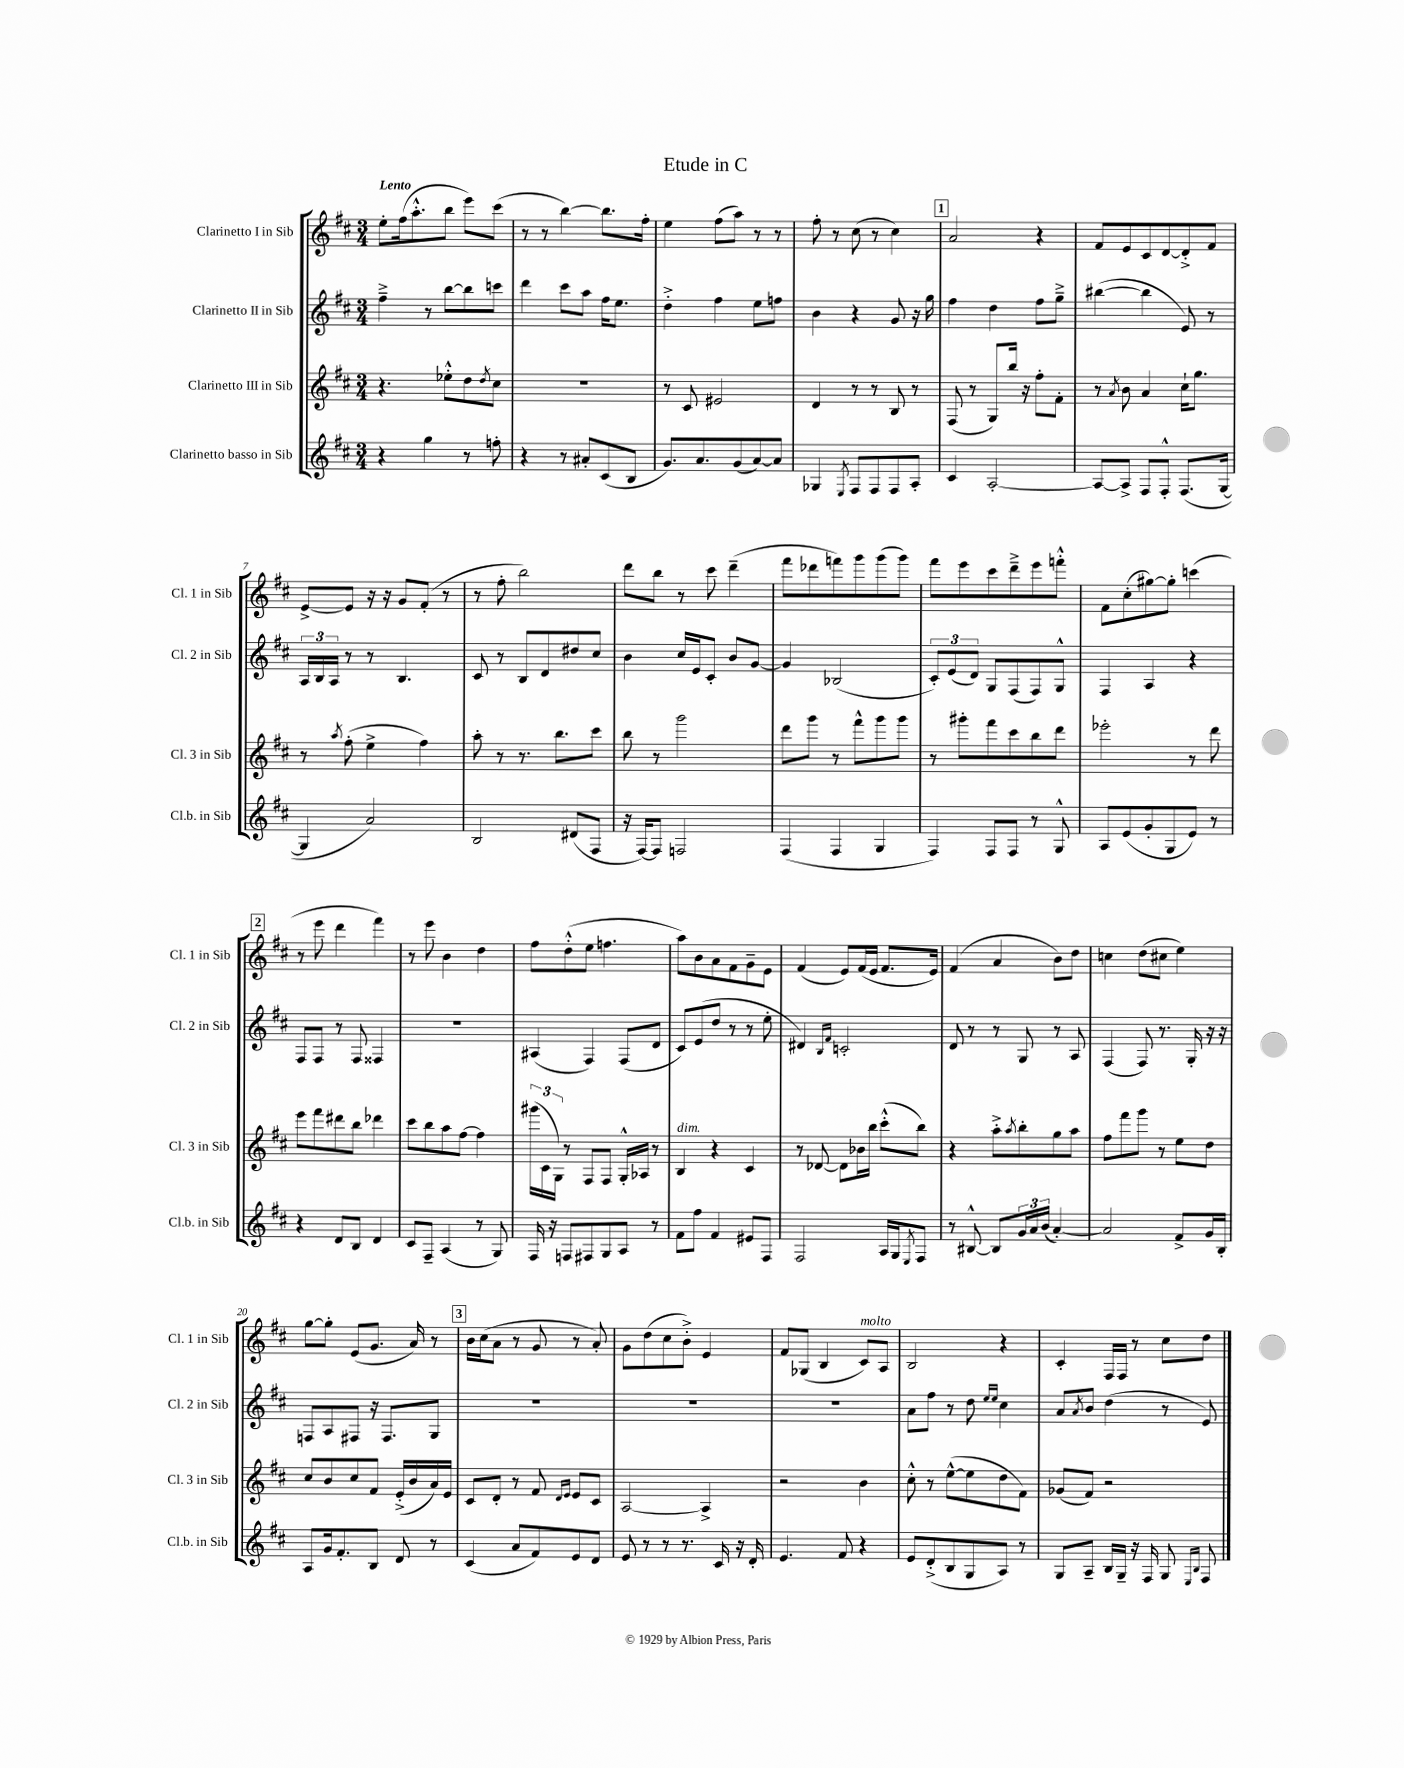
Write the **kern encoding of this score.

**kern	**kern	**kern	**kern
*part4	*part3	*part2	*part1
*staff4	*staff3	*staff2	*staff1
*I"Clarinetto basso in Sib	*I"Clarinetto III in Sib	*I"Clarinetto II in Sib	*I"Clarinetto I in Sib
*I'Cl.b. in Sib	*I'Cl. 3 in Sib	*I'Cl. 2 in Sib	*I'Cl. 1 in Sib
*clefG2	*clefG2	*clefG2	*clefG2
*k[f#c#]	*k[f#c#]	*k[f#c#]	*k[f#c#]
*M3/4	*M3/4	*M3/4	*M3/4
=1	=1	=1	=1
!	!	!	!LO:TX:a:B:t=Lento
4r	4.r	4ff#~^\	8ee'\L
.	.	.	(16ff#\k
.	.	.	8.aa'^^\
4gg\	.	8r	.
.	8ee-X'^^\L	[8bb\L	8bb\J
8r	8dd\	8bb\]	8eee\L)
.	8qdd/	.	.
8ffn'\	8cc#\J	8cccn\J	(8ccc#\J
=2	=2	=2	=2
4r	2.r	4ddd\	8r
.	.	.	8r
8r	.	8ccc#\L	[4bb\)
8a#X'/L	.	8aa\J	.
(8c#/	.	16ff#\KL	8.bb\L]
.	.	8.ee\J	.
8B/J	.	.	.
.	.	.	16ff#'\Jk
=3	=3	=3	=3
8.g/L)	8r	4dd'^\	4ee\
.	8c#/	.	.
8.a/	.	.	.
.	2e#X/	4ff#\	(8ff#\L
(8g/	.	.	8aa\J)
[8a/)	.	8ee\L	8r
8a/J]	.	8ffn\J	8r
=4	=4	=4	=4
4G-X/	4d/	4b\	8ff#'\
.	.	.	8r
8qE/	.	.	.
8F#/L	8r	4r	(8cc#\
8F#/	8r	.	8r
8F#/	8B/	8g/	4cc#\)
8A'/J	8r	16r	.
.	.	16gg\	.
!!LO:REH:place=s1:t=1
=5	=5	=5	=5
4c#/	(8F#/	4ff#\	2a/
.	8r	.	.
[2A'/	8G/L)	4dd\	.
.	16bb/Jk	.	.
.	16r	.	.
.	8ff#'\L	8ff#\L	4r
.	8f#'\J	8gg~^\J	.
=6	=6	=6	=6
8A/L_	8r	([4bb#X\	8f#/L
.	8qa/	.	.
8A^/J]	8b\	.	8e/
8F#/L	4a/	4bb#\]	8c#/
8F#'^^/J	.	.	[8d/
(8.F#/L	16cc#`\KL	8e/)	8d'^/]
.	8.gg\J	.	.
.	.	8r	8f#/J
[16G/Jk	.	.	.
!!LO:LB:g=z
=7	=7	=7	=7
4G/]	8r	24A/LL	[8e^/L
.	.	24B/	.
.	.	24A/JJ	.
.	8qaa/	.	.
.	(8ff#'\	8r	8e/J]
2a/)	4ee^\	8r	16r
.	.	.	16r
.	.	4.B/	8g/L
.	4ff#\)	.	(8f#'/J
.	.	.	8r
=8	=8	=8	=8
2B/	8aa'\	8c#/	8r
.	8r	8r	8ff#'\
.	8.r	8B/L	2bb\)
.	.	8d/	.
.	8.bb\L	.	.
(8d#X/L	.	8dd#X/	.
8F#/J	8ccc#\J	8cc#/J	.
=9	=9	=9	=9
16r	8bb\	4b\	8ddd\L
[16F#/KL)	.	.	.
8F#/J]	8r	.	8bb\J
2Fn/	2ggg\	16cc#/LL	8r
.	.	16e/J	.
.	.	8c#'/J	8ccc#\
.	.	8b/L	(4ddd~\
.	.	[8g/J	.
=10	=10	=10	=10
(4F#/	8ddd\L	4g/]	8fff#\L
.	8ggg\J	.	8ddd-X\
4F#/	8r	(2B-X/	8fffn\)
.	8fff#^^\L	.	8ggg\
4G/	8ggg\	.	(8ggg\
.	8ggg\J	.	8ggg\J)
=11	=11	=11	=11
4F#/)	8r	12c#'/L)	8fff#\L
.	.	(12e/	.
.	8ggg#X'\L	.	8eee\
.	.	12d/J)	.
8F#/L	8fff#\	8G/L	8ccc#\
8F#/J	8ccc#\	(8F#/	8ddd~^\
8r	8bb\	8F#/)	8eee\
8G^^/	8ddd\J	8G^^/J	8fffn'^^\J
=12	=12	=12	=12
8A/L	2eee-X'\	4F#/	8f#\L
(8e/	.	.	(8cc#'\
8g'/	.	4A/	[8gg#X\)
8G/	.	.	8gg#'\J]
8e/J)	8r	4r	(4cccn\
8r	8ddd\	.	.
!!LO:LB:g=z
!!LO:REH:place=s1:t=2
=13	=13	=13	=13
4r	8eee\L	8F#/L	8r
.	8fff#\	8F#/J	8eee\
8d/L	8ddd#X\	8r	4ddd\
8B/J	8bb\J	8F#/	.
4d/	4ddd-X\	4F##X/	4fff#\)
=14	=14	=14	=14
8c#/L	8ccc#\L	2.r	8r
8F#~/J	8bb\	.	8eee\
(4A/	8aa\	.	4b\
.	[8ff#\J	.	.
8r	4ff#\]	.	4dd\
8G/)	.	.	.
=15	=15	=15	=15
16F#/	(24ggg#X\LL	(4A#X/	8ff#\L
.	24c#\	.	.
16r	.	.	.
.	24G\JJ)	.	.
8Fn/L	8r	.	(8dd'^^\
8F#X/	8F#/L	4F#/)	8ee\J
8G/	8F#/J	.	4.ffn\
8A/J	16G'^^/LL	(8F#/L	.
.	16A-X/JJ	.	.
8r	8r	8d/J	.
=16	=16	=16	=16
!	!LO:TX:a:i:t=dim.	!	!
8f#\L	4B/	8c#/L)	8aa\L)
8ff#\J	.	(8e/	8b\
4f#/	4r	8dd/J	8a\
.	.	8r	8f#\
8e#X/L	4c#/	8r	8g~\
8F#/J	.	8ee'\	8e\J
=17	=17	=17	=17
2F#/	8r	4d#X/)	(4f#/
.	[8d-X/	.	.
.	.	16qqB/LL	.
.	.	16qqf#/JJ	.
.	8d-\L]	2cn'/	8e/L)
.	16b-X\L	.	(16f#/L
.	16bb\JJ	.	16e/JJ
16A/LL	(8ccc#'^^\L	.	8.f#/L
16G/J	.	.	.
8qE/	.	.	.
8F#/J	8bb\J)	.	.
.	.	.	16e/Jk)
=18	=18	=18	=18
8r	4r	8d/	(4f#/
[8B#X^^/	.	8r	.
8B#/L]	8aa'^\L	8r	4a/
.	8qaa/	.	.
24g/L	8bb'\	8G/	.
24a/	.	.	.
(24b/JJ	.	.	.
[4a'/)	8gg\	8r	8b\L)
.	8aa\J	8A/	8dd\J
=19	=19	=19	=19
2a/]	8ff#\L	(4F#/	4ccn\
.	8fff#\	.	.
.	8ggg\J	8F#/)	(8dd\L
.	8r	8.r	8cc#X\J
8f#^/L	8ee\L	.	4ee\)
.	.	16G'/	.
16g/L	8dd\J	16r	.
16B'/JJ	.	16r	.
!!LO:LB:g=z
=20	=20	=20	=20
8A/L	8cc#/L	8Fn/L	[8gg\L
16g/k	8b/	8A/	8gg'\J]
8.f#'/	.	.	.
.	8cc#/	8F#X/J	(8e/L
8B/J	8f#/J	16r	8.g/J
.	.	8.F#/L	.
8d/	(16e'^/LL	.	.
.	16b/	.	16a/)
8r	16a/)	8G/J	8r
.	16e/JJ	.	.
!!LO:REH:place=s1:t=3
=21	=21	=21	=21
(4c#/	8c#/L	2.r	16b\LL
.	.	.	(16cc#\J
.	8d'/J	.	8a\J
8a/L	8r	.	8r
8f#/)	8f#/	.	8g/
.	16qqd/LL	.	.
.	16qqe/JJ	.	.
8e/	8e/L	.	8r
8d/J	8c#/J	.	8a'/)
=22	=22	=22	=22
8e/	[2A/	2.r	8g\L
8r	.	.	(8dd\
8r	.	.	8cc#\
8.r	.	.	8b'^\J)
.	4A^/]	.	4e/
16c#/	.	.	.
16r	.	.	.
16d'/	.	.	.
=23	=23	=23	=23
4.e/	2r	2.r	8f#/L
.	.	.	(8G-X/J
.	.	.	4B/
8f#/	.	.	.
!	!	!	!LO:TX:a:i:t=molto
4r	4b\	.	8c#/L)
.	.	.	8A/J
=24	=24	=24	=24
8e/L	8cc#'^^\	8a\L	2B/
(8d'^/	8r	8ff#\J	.
8B/	([8ee^^\L	8r	.
8G/	8ee\]	8dd\	.
.	.	16qqee/LL	.
.	.	16qqee/JJ	.
8A/J)	8dd\	4cc#\	4r
8r	8f#\J)	.	.
=25	=25	=25	=25
8G/L	(8g-X/L	8a/L	4c#'/
.	.	8qa/	.
8A~/J	8f#/J)	8b/J	.
16B/LL	2r	(4dd\	16F#/LL
16G~/JJ	.	.	16F#/JJ
16r	.	.	8r
16F#/	.	.	.
8G/	.	8r	8cc#\L
16qqE/LL	.	.	.
16qqB/JJ	.	.	.
8F#/	.	8e/)	8dd\J
==	==	==	==
*-	*-	*-	*-
